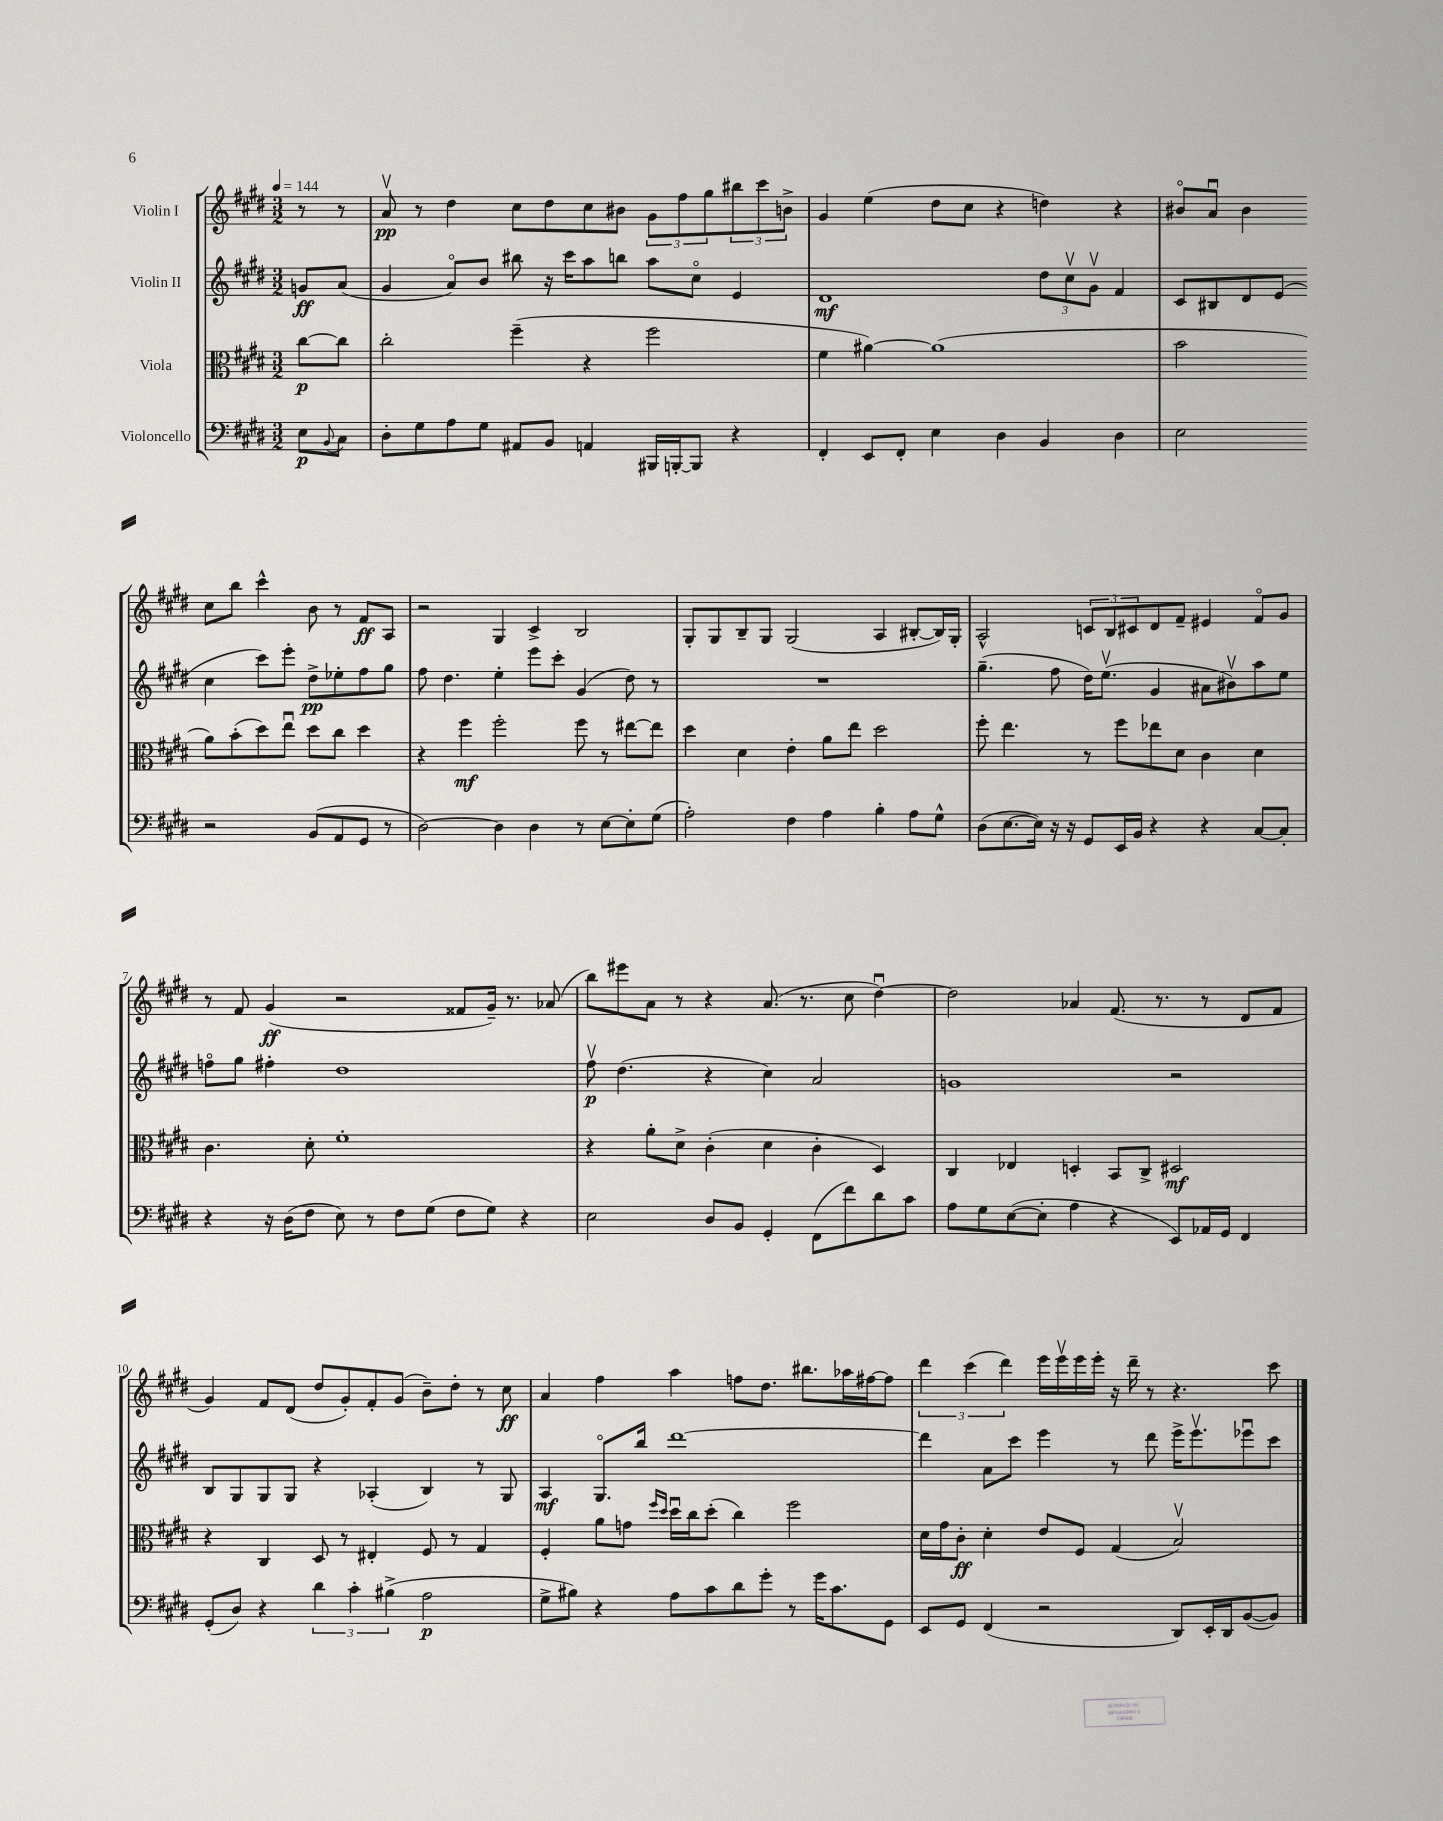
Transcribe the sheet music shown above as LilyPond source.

<<
\new StaffGroup <<
\new Staff = "s0" \with { instrumentName = "Violin I" } {
    \clef treble \key e \major \numericTimeSignature \time 3/2 \partial 4 \tempo 4 = 144
    r8 r8 |
    a'8\upbow\pp r8 dis''4 cis''8 dis''8 cis''8 bis'8 \tuplet 3/2 { gis'8 fis''8 gis''8 } \tuplet 3/2 { bis''8 cis'''8 b'8-> } |
    gis'4 e''4( dis''8 cis''8 r4 d''4) r4 |
    bis'8\flageolet a'8\downbow bis'4 cis''8 b''8 cis'''4-^ bis'8 r8 fis'8\ff a8 |
    r2 gis4 cis'4-> b2 |
    gis8-. gis8 b8-- gis8 gis2( a4 bis8~-. bis16) gis16-. |
    a2-^ \tuplet 3/2 { c'8 b8 cis'8 } dis'8 fis'8-- eis'4 fis'8\flageolet gis'8 |
    r8 fis'8 gis'4\ff( r2 fisis'8 gis'16--) r8. aes'8( |
    b''8) eis'''8 a'8 r8 r4 a'8.( r8. cis''8 dis''4~\downbow) |
    dis''2 aes'4 fis'8.( r8. r8 dis'8 fis'8 |
    gis'4) fis'8 dis'8( dis''8 gis'8-.) fis'8-. gis'8( b'8--) dis''8-. r8 cis''8\ff |
    a'4 fis''4 a''4 f''8 dis''8. bis''8. aes''16 fis''16~ fis''8 |
    \tuplet 3/2 { dis'''4 cis'''4( dis'''4) } e'''16 e'''16\upbow e'''16 e'''16-. r16 dis'''16-- r8 r4. cis'''8 \bar "|." |
}
\new Staff = "s1" \with { instrumentName = "Violin II" } {
    \clef treble \key e \major \numericTimeSignature \time 3/2 \partial 4
    g'8\ff a'8( |
    gis'4 a'8\flageolet) b'8 bis''8 r16 cis'''16 a''8 b''8 a''8 cis''8\flageolet e'4 |
    dis'1\mf \tuplet 3/2 { dis''8 cis''8\upbow gis'8\upbow } fis'4 |
    cis'8 bis8 dis'8 e'8( cis''4 cis'''8) e'''8-. dis''8->\pp ees''8-. fis''8 gis''8 |
    fis''8 dis''4. e''4-. e'''8 cis'''8-. gis'4( dis''8) r8 |
    R1. |
    gis''4.--( fis''8 dis''16) e''8.\upbow( gis'4 ais'8 bis'8\upbow) a''8 e''8 |
    f''8\flageolet gis''8 fis''4-. dis''1 |
    fis''8\upbow\p dis''4.( r4 cis''4) a'2 |
    g'1 r2 |
    b8 gis8 gis8 gis8 r4 aes4-.( b4) r8 gis8 |
    a4\mf gis8.\flageolet b''16 dis'''1~ |
    dis'''4 a'8 cis'''8 e'''4 r8 dis'''8 e'''16-> e'''8.\upbow ees'''8\downbow cis'''8 \bar "|." |
}
\new Staff = "s2" \with { instrumentName = "Viola" } {
    \clef alto \key e \major \numericTimeSignature \time 3/2 \partial 4
    cis''8~\p cis''8 |
    cis''2-. fis''4--( r4 fis''2 |
    fis'4 ais'4~) ais'1( |
    b'2 a'8) b'8-.( dis''8) e''8\downbow dis''8 cis''8 dis''4 |
    r4 fis''4\mf fis''2-. fis''8 r8 eis''8~ eis''8 |
    dis''4 dis'4 e'4-. a'8 e''8 dis''2 |
    fis''8-. e''4. r8 fis''8 ees''8 dis'8 cis'4 dis'4 |
    cis'4. dis'8-. fis'1-. |
    r4 a'8-. dis'8-> cis'4-.( dis'4 cis'4-. dis4) |
    cis4 ees4 d4-. b,8 cis8-> dis2\mf |
    r4 cis4 dis8 r8 eis4-. fis8 r8 gis4 |
    fis4-. a'8 g'8 \grace { fis''16 dis''16 } dis''16\downbow cis''16 dis''8-.( cis''4) fis''2 |
    dis'16 gis'16 cis'8-.\ff dis'4-. e'8 fis8 gis4( b2\upbow) \bar "|." |
}
\new Staff = "s3" \with { instrumentName = "Violoncello" } {
    \clef bass \key e \major \numericTimeSignature \time 3/2 \partial 4
    e8\p \appoggiatura { b,8 } cis8 |
    dis8-. gis8 a8 gis8 ais,8 b,8 a,4 bis,,16 b,,16~-. b,,8 r4 |
    fis,4-. e,8 fis,8-. e4 dis4 b,4 dis4 |
    e2 r2 b,8( a,8 gis,8 r8 |
    dis2~) dis4 dis4 r8 e8~ e8-. gis8( |
    a2-.) fis4 a4 b4-. a8 gis8-^ |
    dis8( e8.~ e16) r16 r16 gis,8 e,16 b,16 r4 r4 cis8~ cis8-. |
    r4 r16 dis16( fis8 e8) r8 fis8 gis8( fis8 gis8) r4 |
    e2 dis8 b,8 gis,4-. fis,8( fis'8) dis'8 cis'8 |
    a8 gis8 e8~( e8-. a4 r4 e,8) aes,16 gis,16 fis,4 |
    gis,8-.( dis8) r4 \tuplet 3/2 { dis'4 cis'4-. bis4->( } a2\p |
    gis8-> bis8) r4 a8 cis'8 dis'8 gis'8-. r8 gis'16 cis'8. gis,8 |
    e,8 gis,8 fis,4( r2 dis,8) e,16-. dis,16 b,8~( b,8) \bar "|." |
}
>>
>>
